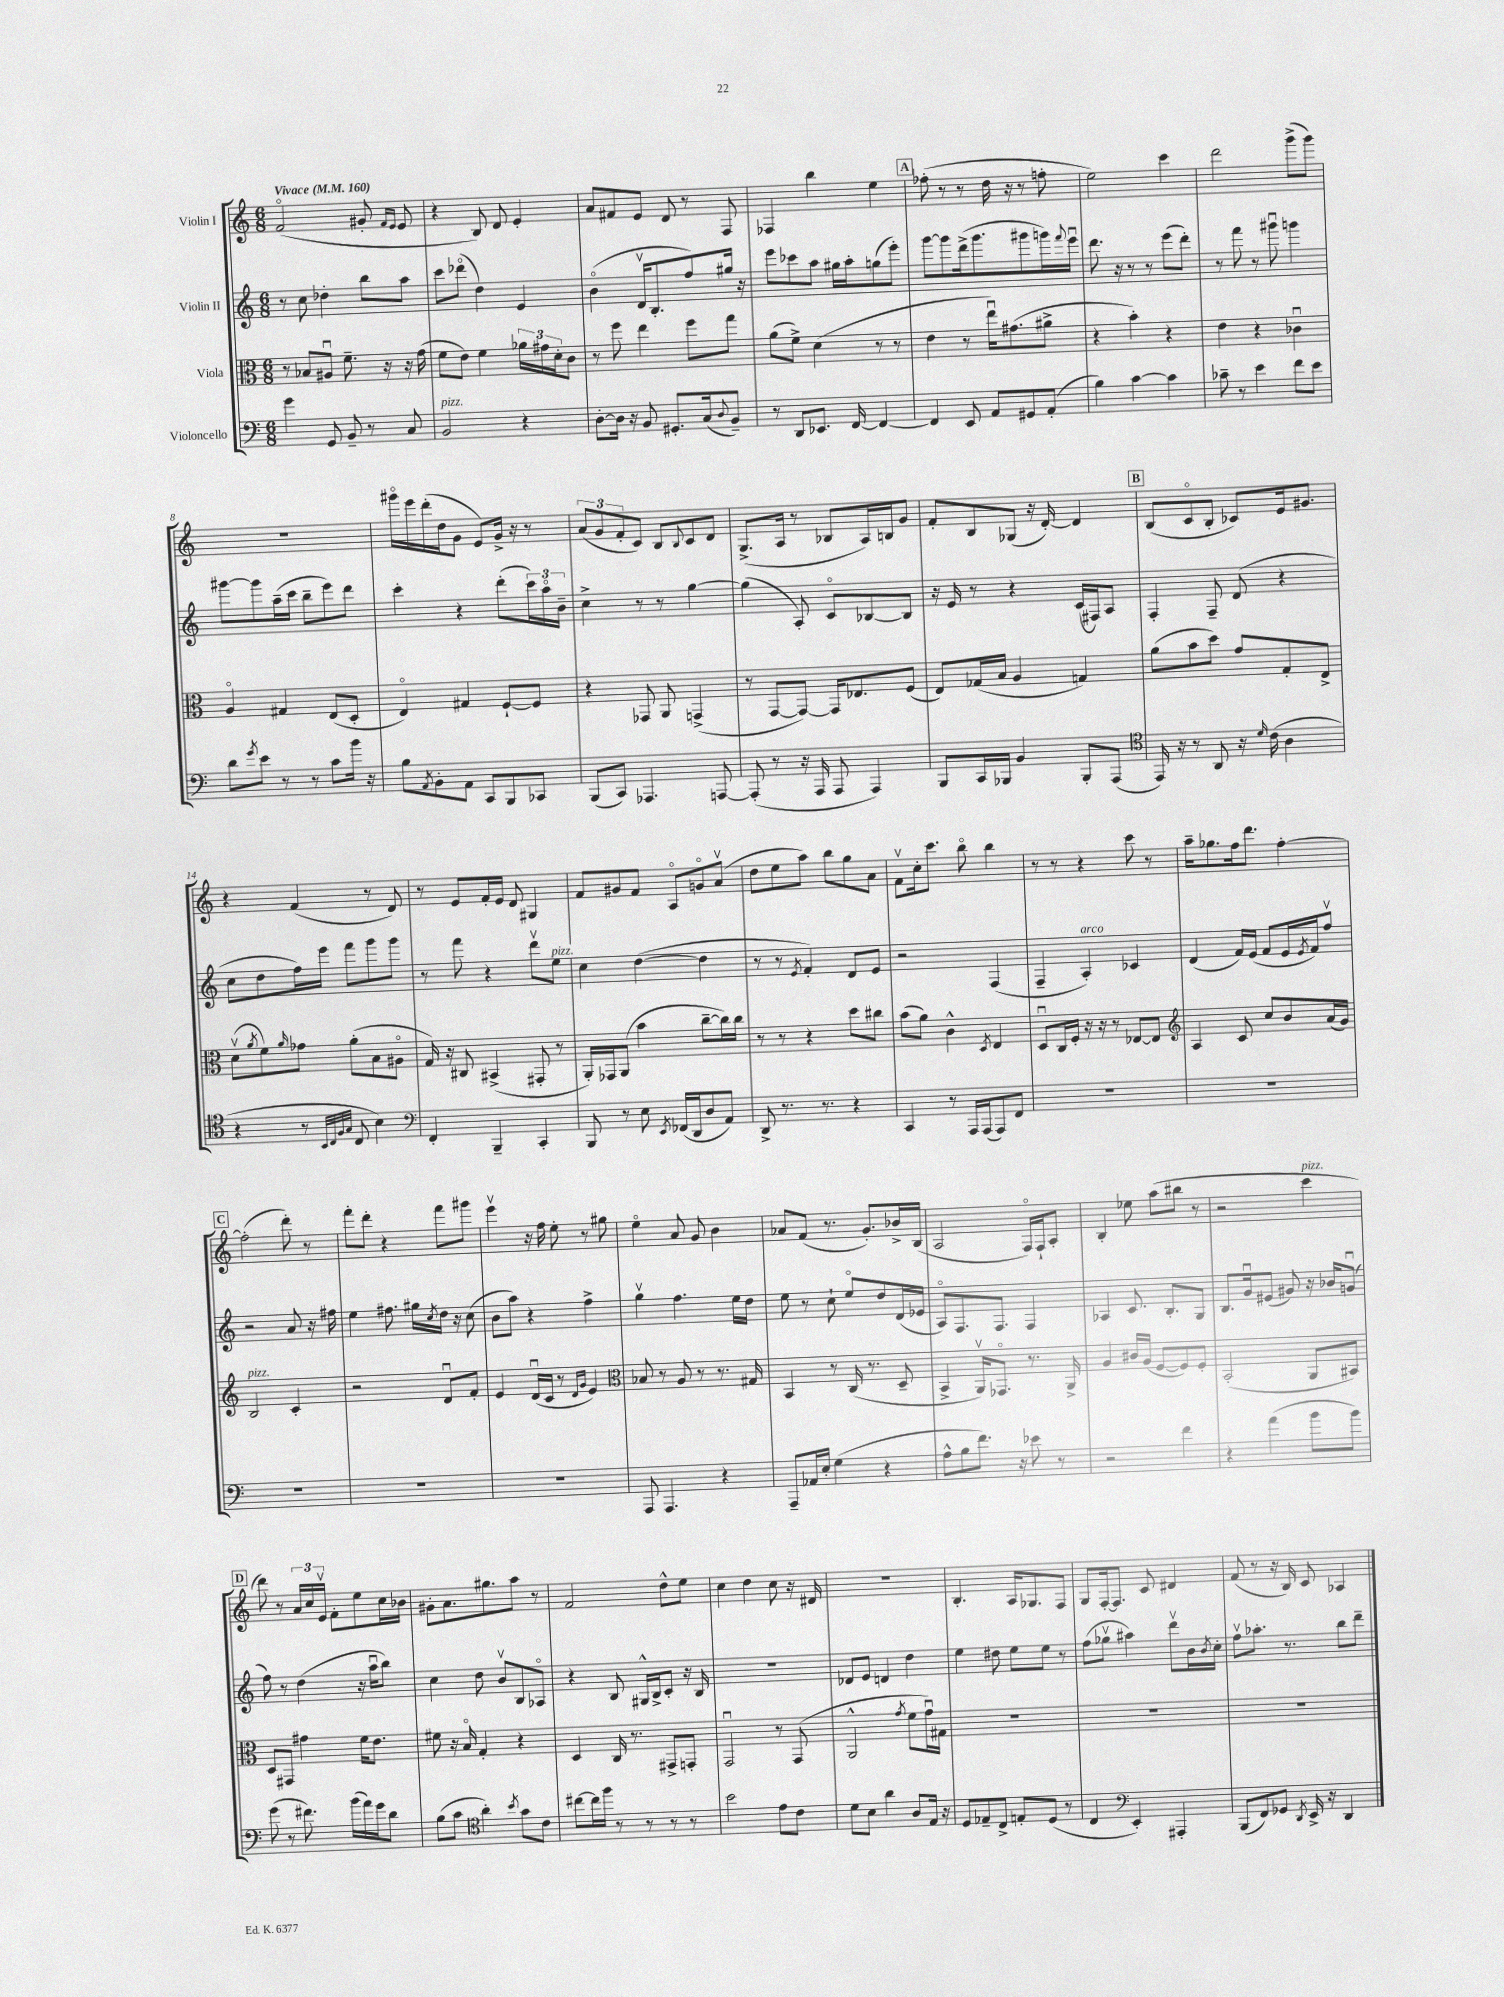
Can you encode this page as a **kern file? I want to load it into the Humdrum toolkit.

**kern	**kern	**kern	**kern
*staff4	*staff3	*staff2	*staff1
*clefF4	*clefC3	*clefG2	*clefG2
*k[]	*k[]	*k[]	*k[]
*M6/8	*M6/8	*M6/8	*M6/8
*MM160	*MM160	*MM160	*MM160
4g	8r	8r	(2fo
.	8B-	8cc	.
8GG	8A#u	4dd-'	.
8BB~	8.f~	.	.
8r	.	8bb	8g#'
.	16r	.	.
.	.	.	16qqf
.	.	.	16qqe
8C	16r	8aa	8e
.	(16g	.	.
=	=	=	=
2BB	8f	8ccc	4r
.	8e)	(8ddd-o	.
.	4f	4dd)	8B)
.	.	.	8d
4r	24a-	4e	4e'
.	24g#	.	.
.	24d'	.	.
.	8c	.	.
=	=	=	=
[8D'	8r	(4bo	8a
16D]	8ff	.	8f#
16r	.	.	.
8BB	4ee	16dv	8e
.	.	8.B'	.
8.GG#'	.	.	8d
.	8ff	8ff)	8r
(16C	.	.	.
8qqD	.	.	.
8BB~)	8gg	16gg#	8F
.	.	16r	.
=	=	=	=
8r	(8a	8eee	4F-
8DD	8f^)	8ccc-	.
8.EE-	(4d	8aa	4bb
.	.	16gg#	.
[16FF	.	16aa'	.
4FF_	8r	(8gg	4ee
.	8r	8eee')	.
=	=	=	=
4FF]	4e	[8ggg	(8ff-'
.	.	8ggg]	8r
8EE	8r	(16ddd^	8r
.	.	8.ggg	.
8AA	16eeu)	.	16dd
.	(8.g#	.	16r
8GG#	.	8ggg#	8r
(8AA'	8a#^	16ggg)	8ff'
.	.	8qqfff	.
.	.	16eeeu	.
=	=	=	=
4B)	4r	8.ddd	2ee)
.	.	16r	.
[4c	4b')	8r	.
.	.	8r	.
4c]	4r	(8eee	4ccc
.	.	8ddd')	.
=	=	=	=
8c-~	4e	8r	2ddd
8r	.	8fff	.
4e	4r	8r	.
.	.	8ggg#u	.
8f	4c-u	4ggg	(8ggg^
8e	.	.	8ggg)
=	=	=	=
8d	4Ao	[8ggg#	2.r
8qg	.	.	.
8e	.	8ggg#]	.
8r	4G#	(16aa~	.
.	.	16ccc	.
8r	.	8bb~	.
8c	(8E	8eee)	.
16b	8D'	8ddd	.
16r	.	.	.
=	=	=	=
8B	4Eo)	4ccc'	16ggg#o
.	.	.	16eee
8qAA	.	.	.
8BB'	.	.	(16ddd'
.	.	.	16dd
8AA	4G#	4r	8g
8CC	.	.	8e)
8BBB	[8F`	(8ddd'	16g^
.	.	.	16r
8CC-	8F]	24ccc)	8r
.	.	24aao	.
.	.	24b~	.
=	=	=	=
(8BBB	4r	4cc^	(12a
.	.	.	12g
8CC)	.	.	.
.	.	.	12f'
4.AAA-	8GG-	8r	8c)
.	8AA	8r	8B
.	.	.	8qqB
.	(4GG^	[4gg	8c
[8AAA	.	.	8d
=	=	=	=
(8AAA']	8r	(4gg]	(8.G^
8r	[8GG	.	.
.	.	.	16A
16r	8GG_)	8A')	8r
16AAA	.	.	.
8AAA	16GG]	8co	8B-
.	8.E-	.	.
4AAA)	.	[8B-	16A)
.	.	.	16B
.	(8F	8B-]	8g
=	=	=	=
8BBB	8E)	16r	8f'
.	.	16e	.
16CC	(16G-	8r	8B
16BBB-	16B	.	.
4BB	4A	4r	(8G-
.	.	.	16r
.	.	.	[16d')
8BBB-'	4G)	(16c	4d]
.	.	16F#)	.
(8AAA	.	8A	.
=	=	=	=
*clefC4	*	*	*
16EE)	(8a	4F'	(8B
16r	.	.	.
8r	8b	.	8co
8AA	8dd)	8F~	8B'
16r	8g	(8d	8c-)
16qqd	.	.	.
(16c	.	.	.
4A	8G'	4r	16e
.	.	.	8.g#
.	8E^	.	.
=	=	=	=
4r	(8dv	8cc	4r
.	8qa	.	.
.	8f)	8dd	.
.	16qqa	.	.
8r	8g-	16ff)	(4f
.	.	16eee	.
32qqBB	.	.	.
32qqC	.	.	.
32qqF	.	.	.
32qqG	.	.	.
8C	(8a'	8fff	.
4B)	8B	8ggg	8r
.	8A#o	8ggg	8d)
=	=	=	=
*clefF4	*	*	*
4FF'	16G)	8r	8r
.	16r	.	.
.	8C#	8fff	8e
4BBB~	(4BB#^	4r	16f'
.	.	.	16e
.	.	.	8d
4CC'	8GG#'	8dddv	4G#
.	8r	8ee	.
=	=	=	=
8BBB	16AA')	4cc	8f
.	16GG-	.	.
8r	(8AA	.	8g#
8E	4b	([4dd	8f
8qEE	.	.	.
(16FF-	.	.	8Ao
16DD	.	.	.
8D	[8cc~	4dd]	8go
8AA)	16cc])	.	(8av
.	16cc	.	.
=	=	=	=
8DD^	8r	8r	8dd
8.r	8r	8r	8ee
.	.	8qe	.
.	4r	4f')	8aa)
8.r	.	.	.
.	.	.	8bb
4r	8dd	8d	8gg
.	8cc#	8e	8a
=	=	=	=
4CC	(8b	2r	8fv
.	8a)	.	16cc'
.	.	.	8.ccc
8r	4c^^	.	.
16AAA	.	.	8bbo
(16AAA	.	.	.
.	8qD	.	.
8AAA)	4E	(4F	4bb
8FF	.	.	.
=	=	=	=
2.r	8Du	4F~	8r
.	16C	.	8r
.	16F'	.	.
.	16r	4A')	4r
.	16r	.	.
.	8r	.	.
.	[8E-	4c-	8ccc
.	8E-]	.	8r
=	=	=	=
*	*clefG2	*	*
2.r	4A	(4d	16aa~
.	.	.	8.gg-
.	8c	16f)	16ff
.	.	(16e	8.ddd
.	8cc	8f	.
.	8b	16e	[4ff'
.	.	8qe	.
.	.	16f)	.
.	(16a	8ffv	.
.	16g)	.	.
=	=	=	=
2.r	2B	2r	(2ff']
.	4c'	8a	8ddd')
.	.	16r	8r
.	.	16ff#	.
=	=	=	=
2.r	2r	4ee	8fff'
.	.	.	8ddd'
.	.	8.ff#	4r
.	.	16gg#	.
.	.	8qcc	.
.	8du	16dd	8fff
.	.	16r	.
.	8f'	(8cc	8ggg#
=	=	=	=
2.r	4e	8b	4eeev
.	.	8aa)	.
.	(16du	4r	16r
.	16c	.	16ff
.	8r	.	8ee'
.	16qqd	.	.
.	16qqg	.	.
.	4e)	4ff^	8r
.	.	.	8gg#
=	=	=	=
*	*clefC3	*	*
8AAA	8B-	4ggv	4eeo
4.AAA	8r	.	.
.	8A	4.ff	8a
.	8r	.	8g
4r	8.r	.	4b
.	.	16ee	.
.	16G#	16dd	.
=	=	=	=
8AAA~	4BB	8ee	8a-
16AA-	.	8r	(8f
16E'	.	.	.
(4G	8r	8cc`	8.r
.	(16C	8eeo	.
.	8.r	.	8.g')
4r	.	8dd	.
.	8D~	(16d	16b-^
.	.	16e-	(16B
=	=	=	=
8A^^	4BB^	8Ao)	2A
8B	.	8.F	.
8.f)	16AAv)	.	.
.	8.GG-o	8.F	.
16r	.	.	.
8e-	8.r	4F	16Fo)
.	.	.	16F`
8r	.	.	8A'
.	16AA^	.	.
=	=	=	=
2r	4A	4A-	4B'
.	16c#	8.c	8ee-
.	(16A	.	.
.	[8F	.	(8aa
.	.	8.B'	.
4f	8F])	.	8bb#
.	8F'	8G	8r
=	=	=	=
4r	(2BB'	8.B	2r
.	.	16gu	.
(4a	.	(8e#	.
.	.	8g#)	.
8b	8AA	16r	4ccc
.	.	16b-	.
8b)	8BB#)	(8gu	.
=	=	=	=
(8g	8D	8ff)	8ddd)
8r	8GG#	8r	8r
8.f#)	4g#	(4dd	24a
.	.	.	24cc
.	.	.	24ev
.	.	.	8f'
(16b	.	.	.
16a)	16f	16r	8ee
16g	8.e	16aau	.
8d	.	8bb)	16cc
.	.	.	16b-
=	=	=	=
(8B	8f#	4cc	8g#'
8c	16r	.	8.a
.	16Bo	.	.
*clefC4	*	*	*
4a')	4G'	8dd	.
.	.	.	8.gg#
.	.	8bv	.
8qb	.	.	.
8g	4r	8B	8aa
8c	.	8A-o	8r
=	=	=	=
[8cc#	4D	4r	2f
16cc#]	.	.	.
16ff	.	.	.
8r	16C	8B	.
.	8.r	.	.
8r	.	16G#^^	.
.	.	16B^	.
8r	8GG#^	8c'	8dd^^
8r	8GG'	16r	8ee
.	.	16B	.
=	=	=	=
2b	2GGu	2.r	4cc
.	.	.	4dd
8e	8r	.	8cc
8c	(8GG	.	16r
.	.	.	16d#
=	=	=	=
8d	2AA^^	8d-	2.r
8B	.	8e	.
4a	.	4d	.
.	8qg	.	.
8A	8f	4dd	.
16E	16gu)	.	.
16r	16G#	.	.
=	=	=	=
8D	2.r	4ee	4.B'
8E-~	.	.	.
8C^	.	8dd#	.
8E'	.	8ee	16A
.	.	.	8.G-
(8D	.	8ee	.
8r	.	8r	8F
=	=	=	=
4C	2.r	(8ff	8G
.	.	8gg-v	[16F'
.	.	.	8.F]
*clefF4	*	*	*
4EE')	.	4aa#)	.
.	.	.	8c
4AAA#'	.	8dddv	4d#
.	.	16b	.
.	.	8qb	.
.	.	16cc'	.
=	=	=	=
(8BBB	2.r	8ffv	(8f
8FF)	.	8.aa-'	8r
8GG-	.	.	16r
.	.	8.r	16B)
8qDD	.	.	.
16EE^	.	.	8c
16r	.	.	.
4DD	.	8bb	4A-
.	.	8ddd~	.
==	==	==	==
*-	*-	*-	*-
